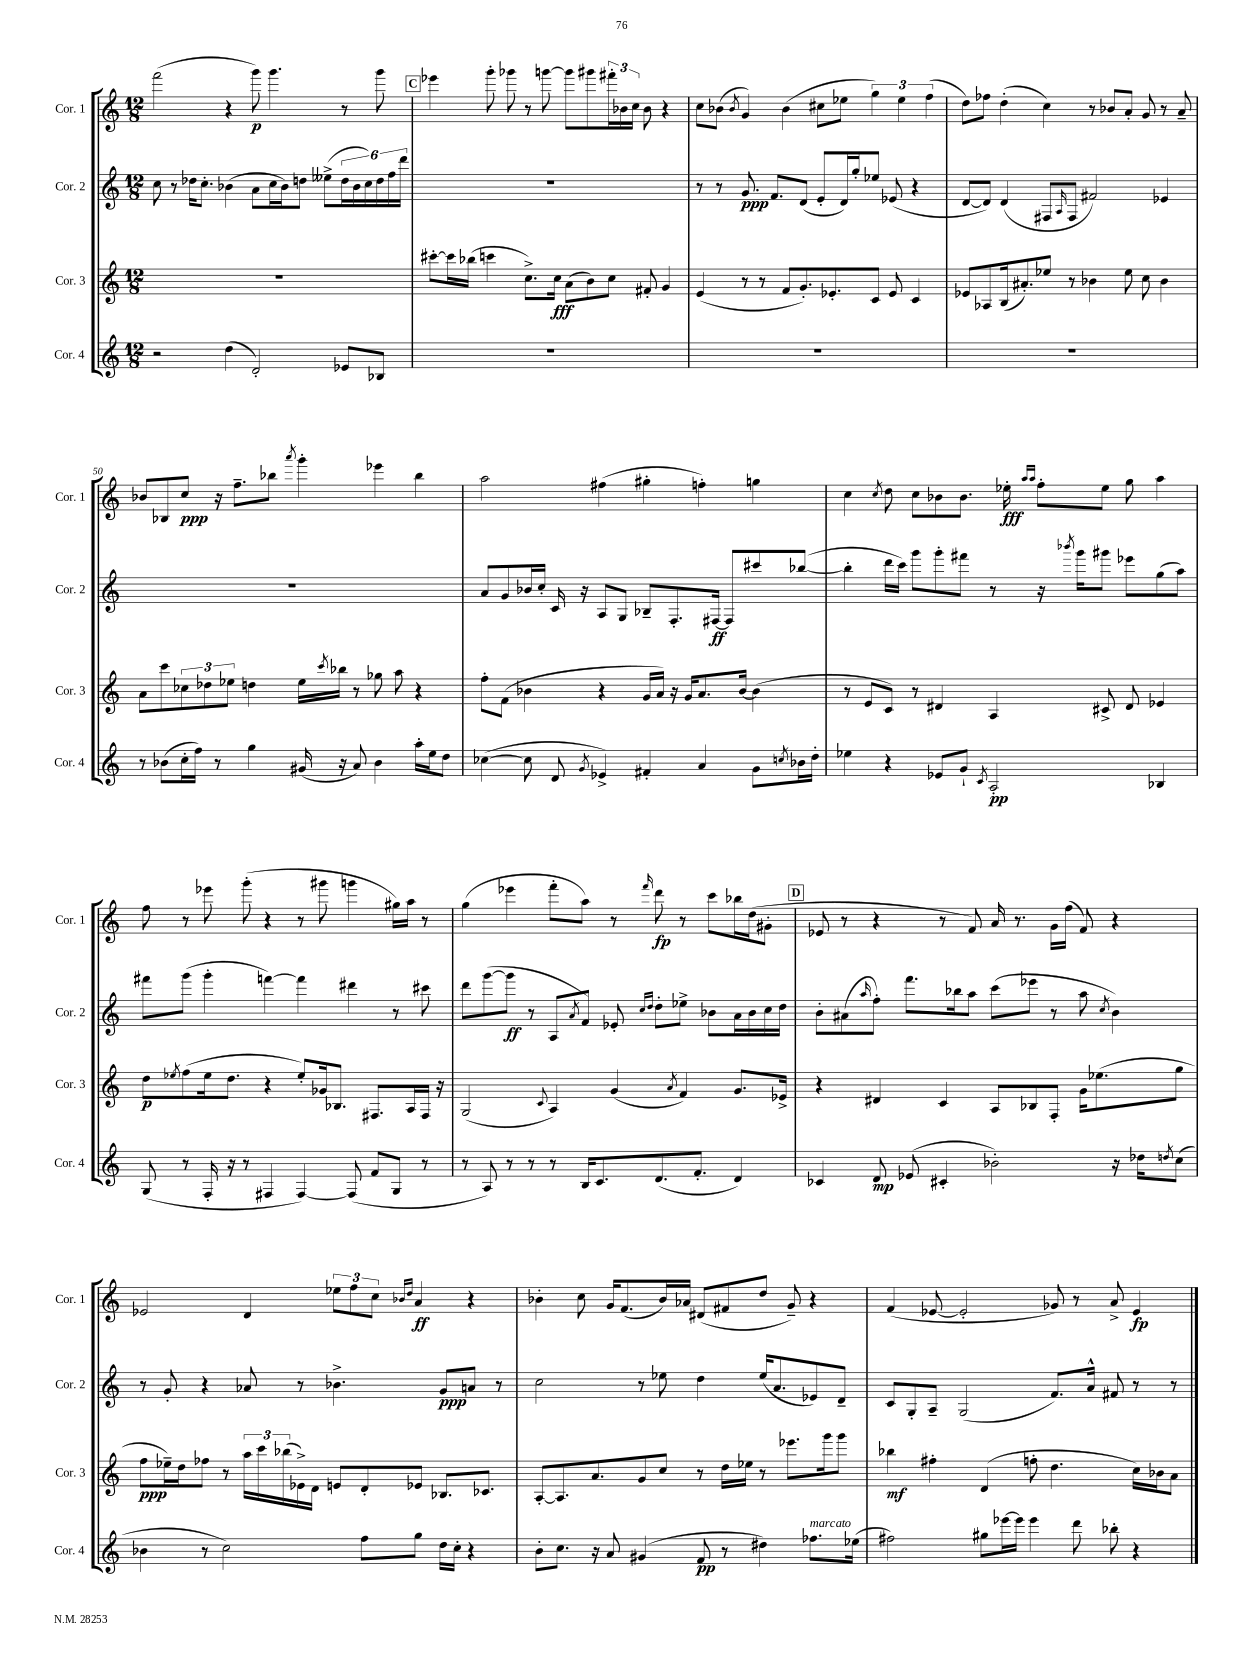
<<
\new StaffGroup <<
\new Staff = "s0" \with { instrumentName = "Cor. 1" shortInstrumentName = "Cor. 1" } {
    \clef treble \key c \major \numericTimeSignature \time 12/8
    f'''2( r4 g'''8\p) g'''4. r8 g'''8 |
    \mark \markup { \box "C" } ees'''4 g'''8-. ges'''8 r8 g'''8~ g'''8 gis'''8 \tuplet 3/2 { fis'''16-. bes'16 c''16 } bes'8 r4 |
    c''8 bes'8( \acciaccatura { bes'8 } g'4) bes'4( cis''8 ees''8 \tuplet 3/2 { g''4) ees''4 f''4( } |
    d''8) fes''8 d''4-.( c''4) r8 bes'8 a'8-. g'8 r8 a'8-- |
    bes'8 bes8 c''8\ppp r16 f''8.-- bes''8 \acciaccatura { a'''8 } g'''4-. ees'''4 bes''4 |
    a''2 fis''4( gis''4-. f''4-.) g''4 |
    c''4 \acciaccatura { c''8 } d''8 c''8 bes'8 bes'8. ees''16-.\fff \grace { a''16 a''16 } f''8-. ees''8 g''8 a''4 |
    f''8 r8 ees'''8 g'''8-.( r4 r8 gis'''8 g'''4 gis''16) a''16 r8 |
    g''4( ees'''4 f'''8-. a''8) r8 \grace { f'''16 } d'''8\fp r8 c'''8 bes''16 d''16( gis'8-. |
    \mark \markup { \box "D" } ees'8 r8 r4 r8 f'8) a'16 r8. g'16 f''16( f'8) r4 |
    ees'2 d'4 \tuplet 3/2 { ees''8 f''8 c''8 } \grace { bes'16 d''16 } a'4\ff r4 |
    bes'4-. c''8 g'16 f'8.( bes'16) aes'16 dis'8( fis'8 d''8 g'8--) r4 |
    f'4( ees'8~ ees'2-. ges'8) r8 a'8-> ees'4\fp \bar "|." |
}
\new Staff = "s1" \with { instrumentName = "Cor. 2" shortInstrumentName = "Cor. 2" } {
    \clef treble \key c \major \numericTimeSignature \time 12/8
    c''8 r8 des''16 c''8.-. bes'4( a'8 c''16 bes'16) d''8 eeses''8->( \tuplet 6/4 { d''16 bes'16 c''16) d''16 f''16 d'''16 } |
    \mark \markup { \box "C" } R1. |
    r8 r8 g'8.\ppp f'8. d'8( e'8-. d'16) g''16-. ees''8 ees'8( r4 |
    d'8~ d'8) d'4( fis8 \grace { a16 } fis8 fis'2) ees'4 |
    R1. |
    a'8 g'8 bes'16 c''16-. c'16 r16 a8 g8 bes8-- f8.-. fis16~\ff fis8 cis'''8 bes''8~( |
    bes''4-. d'''16 c'''16) g'''8 g'''8-. fis'''8 r8 r16 \acciaccatura { bes'''8 } g'''16 gis'''8 ees'''8 g''8( a''8) |
    fis'''8 g'''8( g'''4-. f'''4~) f'''4 dis'''4 r8 cis'''8 |
    d'''8 g'''8~( g'''8\ff r8 a8 \acciaccatura { a'8 } f'8) ees'8-. \grace { c''16 d''16 } d''8-. ees''8-> bes'8 a'16 bes'16 c''16 d''16 |
    \mark \markup { \box "D" } b'8-. ais'8( \grace { a''16 } f''8-.) f'''8. bes''16 a''8 c'''8( ees'''8 r8 a''8 \acciaccatura { c''8 } b'4) |
    r8 g'8-. r4 aes'8 r8 bes'4.-> g'8\ppp a'8 r8 |
    c''2 r8 ees''8 d''4 ees''16( a'8. ees'8) d'8-- |
    c'8 g8-. a8-- g2( f'8.) a'16-^ fis'8 r8 r8 \bar "|." |
}
\new Staff = "s2" \with { instrumentName = "Cor. 3" shortInstrumentName = "Cor. 3" } {
    \clef treble \key c \major \numericTimeSignature \time 12/8
    R1. |
    \mark \markup { \box "C" } cis'''8~-. cis'''16 bes''16( c'''4 c''8.->) c''16\fff a'8( b'8) c''8 fis'8-. g'4 |
    e'4( r8 r8 f'8 g'8.-.) ees'8.-. c'8 ees'8 c'4 |
    ees'8 aes8 b16( ais'8.-.) ees''8 r8 bes'4 ees''8 c''8 bes'4 |
    a'8 c'''8 \tuplet 3/2 { ces''8 des''8 ees''8 } d''4 ees''16 \acciaccatura { c'''8 } bes''16 r8 ges''8 a''8 r4 |
    f''8-. f'8( bes'4 r4 g'16 a'16) r16 g'16 a'8. bes'16~ bes'4( |
    r8 e'8 c'8) r8 dis'4 a4 cis'8-> dis'8 ees'4 |
    d''8\p \acciaccatura { ees''8 } f''8( ees''16 d''8. r4 ees''8-.) ges'16 bes8. fis8. a16 fis16 r16 |
    g2( \appoggiatura { c'8 } a4) g'4( \acciaccatura { a'8 } f'4) g'8. ees'16-> |
    \mark \markup { \box "D" } r4 dis'4 c'4 a8 bes8 f8-. g'16 ees''8.( g''8 |
    f''8\ppp ees''16--) d''16 fes''8 r8 \tuplet 3/2 { a''16 c'''16 bes''16( } ees'16->) d'16 e'8 d'8-. ees'8 bes8. ces'8. |
    a8~-. a8. a'8. g'8 c''8 r8 d''16 ees''16 r8 ees'''8. g'''16 g'''8 |
    bes''4\mf fis''4-. d'4( f''8-. d''4. c''16) bes'16 a'8 \bar "|." |
}
\new Staff = "s3" \with { instrumentName = "Cor. 4" shortInstrumentName = "Cor. 4" } {
    \clef treble \key c \major \numericTimeSignature \time 12/8
    r2 d''4( d'2-.) ees'8 bes8 |
    \mark \markup { \box "C" } R1. |
    R1. |
    R1. |
    r8 bes'8( c''16-. f''16) r8 g''4 gis'16( r16 a'8) bes'4 a''16-. e''16 d''8 |
    ces''4~( ces''8 d'8 \acciaccatura { g'8 } ees'4->) fis'4-. a'4 g'8 \acciaccatura { c''8 } bes'16 d''16-. |
    ees''4 r4 ees'8 g'8-! \acciaccatura { c'8 } a2-.\pp bes4 |
    g8( r8 f16-. r16 r8 fis4 fis4~) fis8( f'8 g8 r8 |
    r8 a8) r8 r8 r8 b16 c'8. d'8.( f'8.-. d'4) |
    \mark \markup { \box "D" } ces'4 d'8\mp ees'8( cis'4-. bes'2-.) r16 des''16 \acciaccatura { d''8 } c''8( |
    bes'4 r8 c''2) f''8 g''8 d''16 c''16-. r4 |
    b'8-. c''8. r16 a'8 gis'4( f'8\pp r8 dis''4) fes''8.^\markup { \italic "marcato" } ees''16( |
    fis''2) gis''8 ees'''16~ ees'''16 ees'''4 d'''8 bes''8-. r4 \bar "|." |
}
>>
>>
\layout { \context { \Score currentBarNumber = #46 \override BarNumber.break-visibility = ##(#f #t #t) barNumberVisibility = #(every-nth-bar-number-visible 5) } }
